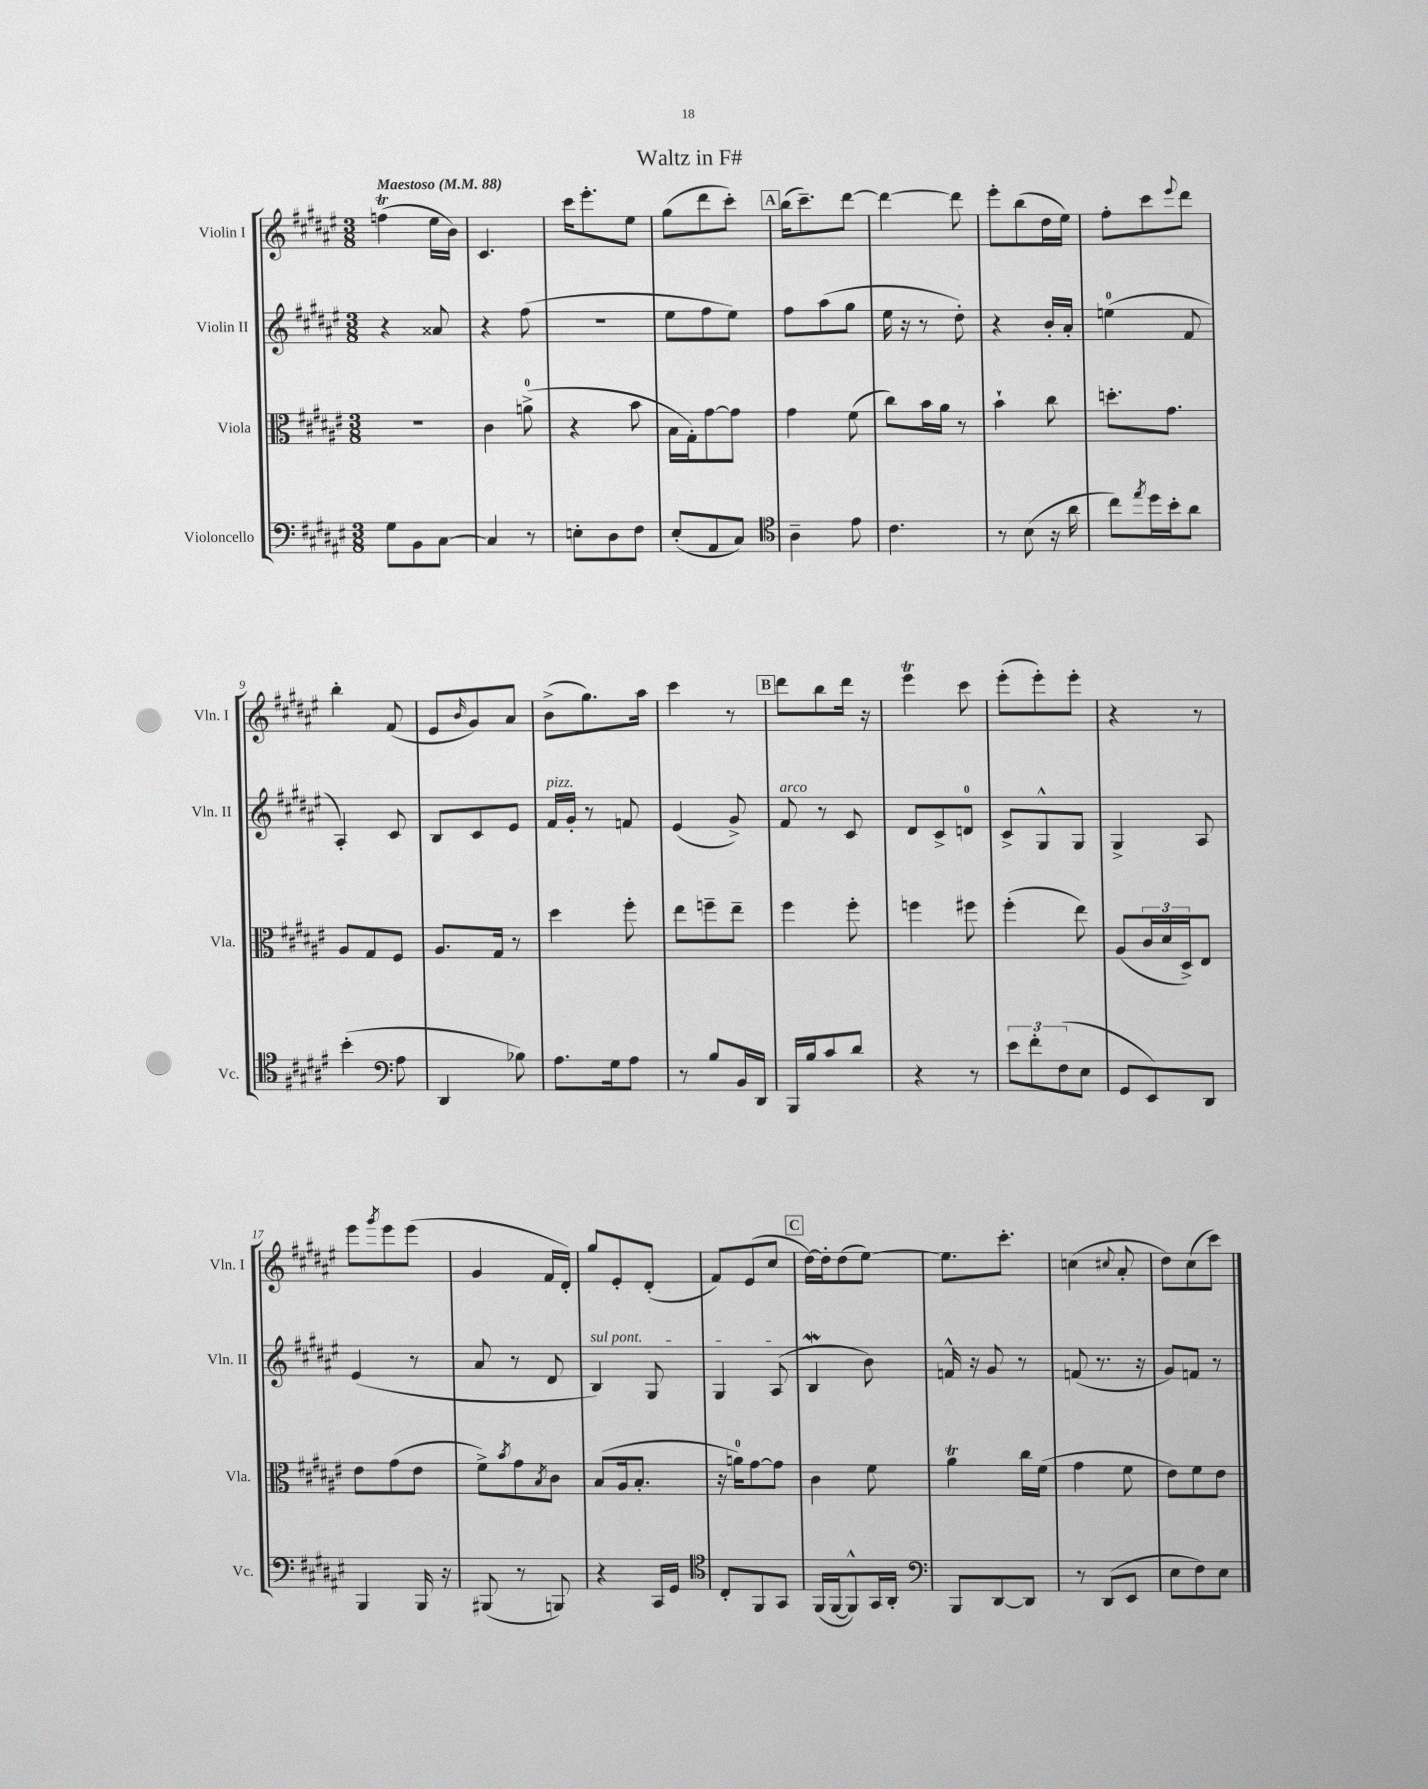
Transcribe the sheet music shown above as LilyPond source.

\header { title = "Waltz in F#" }
<<
\new StaffGroup <<
\new Staff = "s0" \with { instrumentName = "Violin I" shortInstrumentName = "Vln. I" } {
    \clef treble \key fis \major \numericTimeSignature \time 3/8 \tempo "Maestoso" 4 = 88
    f''4\trill( eis''16 b'16) |
    cis'4. |
    cis'''16 eis'''8.-. eis''8 |
    gis''8( dis'''8 cis'''8-.) |
    \mark \markup { \box "A" } b''16( cis'''8.--) dis'''8~ |
    dis'''4~ dis'''8 |
    eis'''8-. b''8( dis''16 eis''16) |
    fis''8-. cis'''8 \appoggiatura { eis'''8 } dis'''8 |
    b''4-. fis'8( |
    eis'8 \grace { b'16 } gis'8) ais'8 |
    b'8->( gis''8.) ais''16 |
    cis'''4 r8 |
    \mark \markup { \box "B" } dis'''8 b''8 dis'''16 r16 |
    eis'''4\trill cis'''8 |
    eis'''8-.( eis'''8-.) eis'''8-. |
    r4 r8 |
    eis'''8 \acciaccatura { gis'''8 } eis'''8 eis'''8( |
    gis'4 fis'16 dis'16-.) |
    gis''8 eis'8-. dis'8-.( |
    fis'8) eis'8( cis''8 |
    \mark \markup { \box "C" } dis''16~) dis''16-. dis''8( eis''8~) |
    eis''8. cis'''8.-. |
    c''4( \appoggiatura { cis''8 } ais'8-. |
    dis''8) cis''8( cis'''8) \bar "|." |
}
\new Staff = "s1" \with { instrumentName = "Violin II" shortInstrumentName = "Vln. II" } {
    \clef treble \key fis \major \numericTimeSignature \time 3/8
    r4 aisis'8 |
    r4 fis''8( |
    R4. |
    eis''8 fis''8 eis''8) |
    \mark \markup { \box "A" } fis''8 ais''8( gis''8 |
    eis''16 r16 r8 dis''8-.) |
    r4 b'16-. ais'16-. |
    e''4-0( fis'8 |
    ais4-.) cis'8 |
    b8 cis'8 eis'8 |
    fis'16^\markup { \italic "pizz." } gis'16-. r8 f'8 |
    eis'4( gis'8->) |
    \mark \markup { \box "B" } fis'8^\markup { \italic "arco" } r8 cis'8 |
    dis'8 cis'8-> d'8-0 |
    cis'8-> gis8-^ gis8 |
    gis4-> ais8 |
    eis'4( r8 |
    ais'8 r8 dis'8 |
    \once \override TextSpanner.bound-details.left.text = \markup { \italic "sul pont." } b4\startTextSpan) gis8 |
    gis4 ais8\stopTextSpan( |
    \mark \markup { \box "C" } b4\mordent b'8) |
    f'16-^ r16 gis'8 r8 |
    f'8( r8. r16 |
    gis'8) f'8 r8 \bar "|." |
}
\new Staff = "s2" \with { instrumentName = "Viola" shortInstrumentName = "Vla." } {
    \clef alto \key fis \major \numericTimeSignature \time 3/8
    R4. |
    cis'4 a'8-0->( |
    r4 b'8 |
    b16 gis16-.) gis'8~ gis'8 |
    \mark \markup { \box "A" } gis'4 fis'8( |
    cis''8) b'16 ais'16 r8 |
    b'4-! cis''8 |
    d''8.-. gis'8. |
    ais8 gis8 fis8 |
    ais8. gis16 r8 |
    dis''4 fis''8-. |
    eis''8 f''8-- eis''8-- |
    \mark \markup { \box "B" } fis''4 fis''8-. |
    f''4 fis''8 |
    fis''4-.( eis''8) |
    ais8( \tuplet 3/2 { cis'16 dis'16 dis16->) } eis8 |
    eis'8 gis'8( eis'8 |
    fis'8->) \acciaccatura { b'8 } gis'8 \acciaccatura { b8 } cis'8 |
    b8( ais16 b8.-. |
    r16 a'16-0) gis'8~ gis'8 |
    \mark \markup { \box "C" } cis'4 fis'8 |
    ais'4\trill cis''16 fis'16( |
    gis'4 fis'8 |
    eis'8) fis'8 eis'8 \bar "|." |
}
\new Staff = "s3" \with { instrumentName = "Violoncello" shortInstrumentName = "Vc." } {
    \clef bass \key fis \major \numericTimeSignature \time 3/8
    gis8 b,8 cis8~ |
    cis4 r8 |
    e8-. dis8 fis8 |
    eis8-.( ais,8 cis8) |
    \mark \markup { \box "A" } \clef tenor ais4-- eis'8 |
    cis'4. |
    r8 b8( r16 ais'16 |
    cis''8) \acciaccatura { eis''8 } dis''16 b'16-. ais'8 |
    b'4-.( \clef bass ais8 |
    dis,4 bes8) |
    ais8. gis16 ais8 |
    r8 b8 b,16 dis,16 |
    \mark \markup { \box "B" } b,,16 b16 cis'8 dis'8 |
    r4 r8 |
    \tuplet 3/2 { eis'8 fis'8-. fis8( } eis8 |
    gis,8 eis,8) dis,8 |
    b,,4 b,,16 r16 |
    bis,,8( r8 b,,8) |
    r4 cis,16 gis,16 |
    \clef tenor cis8-. fis,8 gis,8 |
    \mark \markup { \box "C" } fis,16( fis,16~ fis,8-^) gis,16 ais,16-. |
    \clef bass b,,8 dis,8~ dis,8 |
    r8 dis,8( eis,8 |
    eis8 fis8) eis8 \bar "|." |
}
>>
>>
